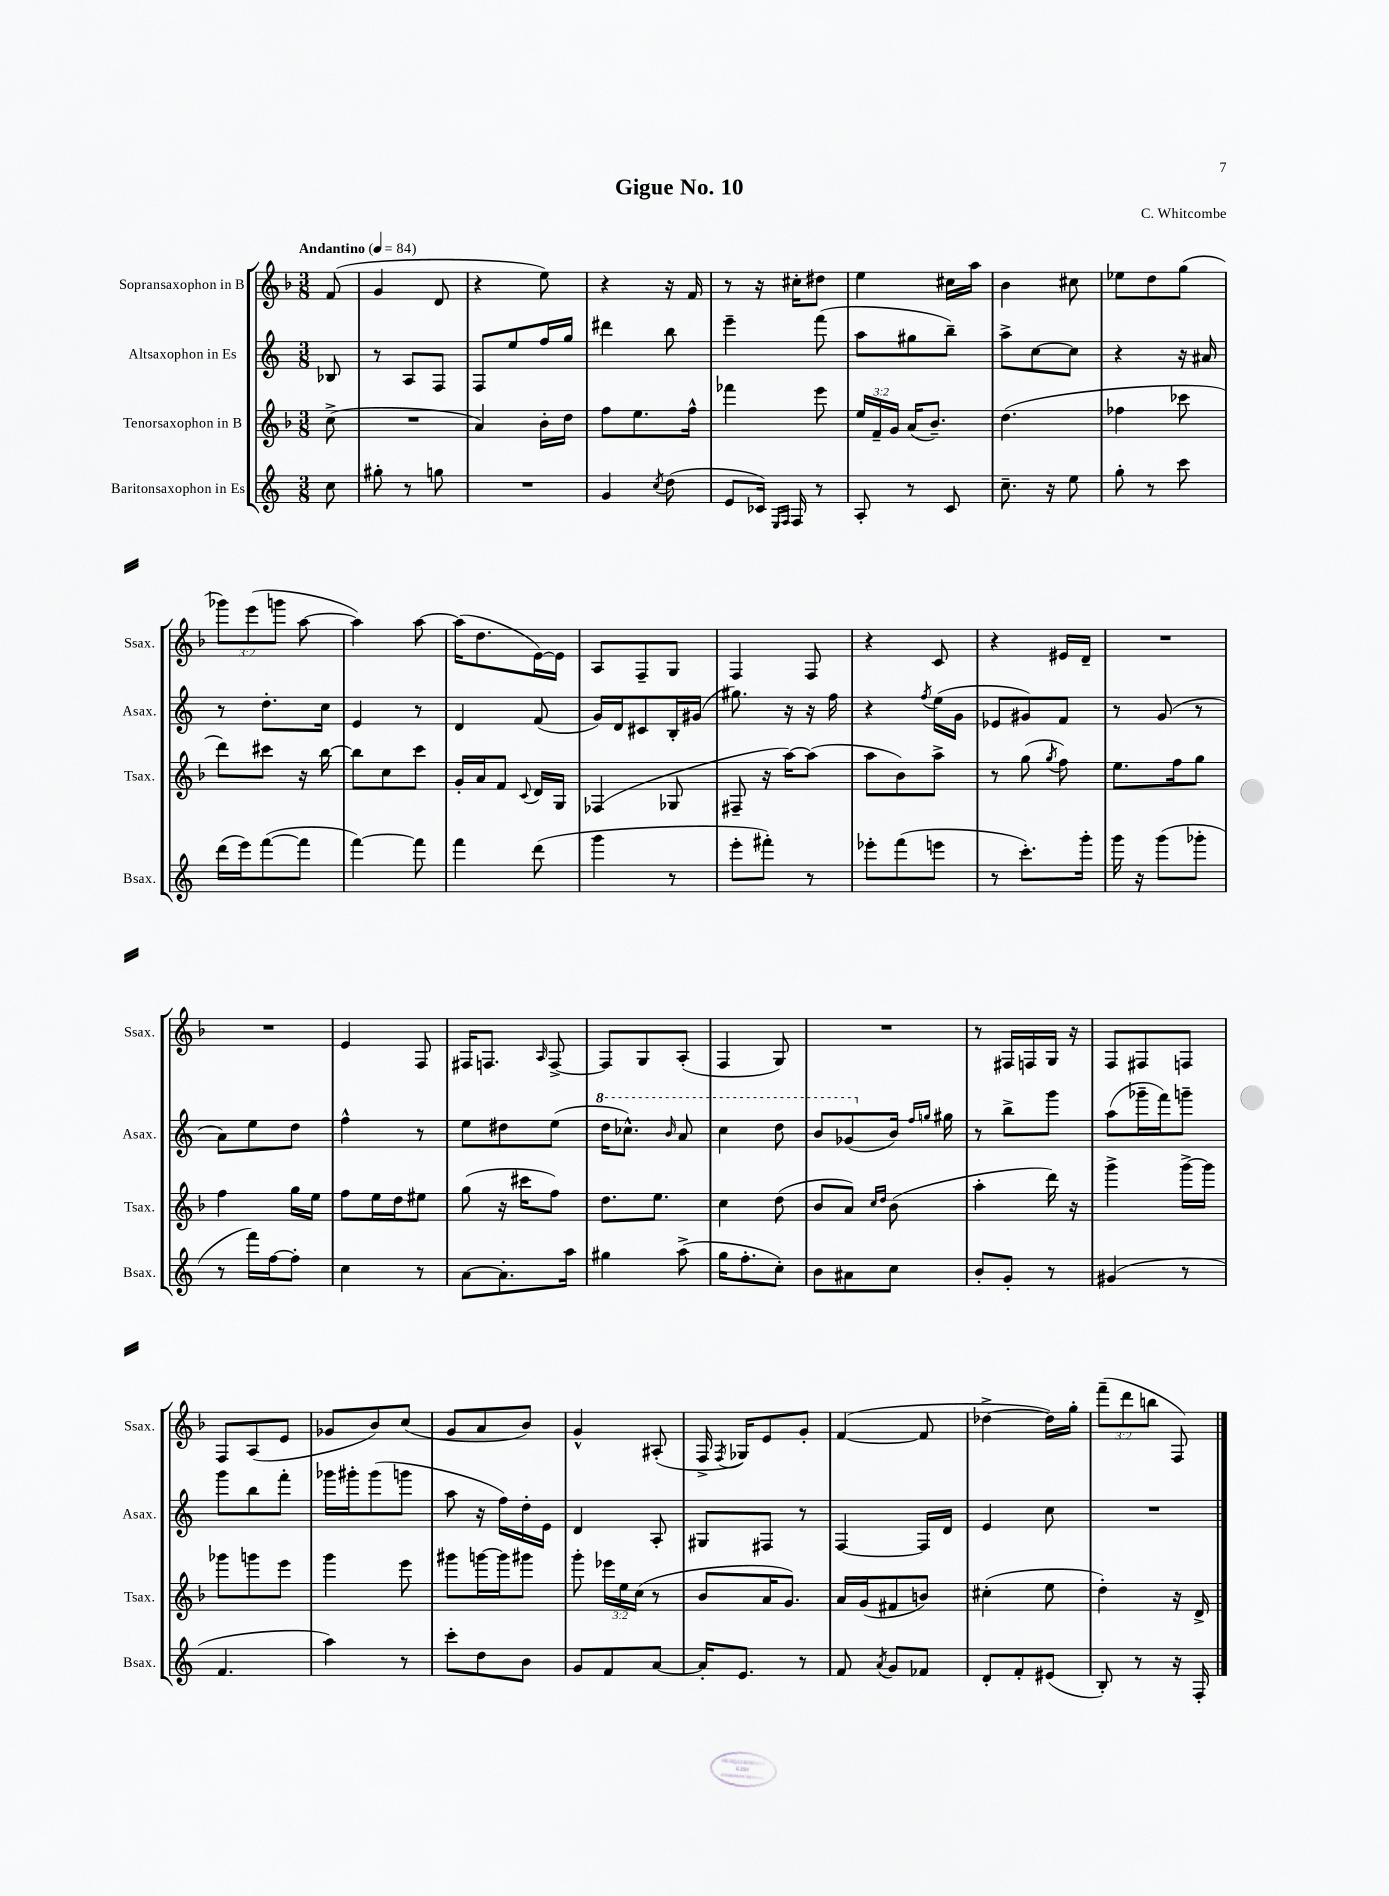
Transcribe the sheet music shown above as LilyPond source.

\header { title = "Gigue No. 10" composer = "C. Whitcombe" }
<<
\new StaffGroup <<
\new Staff = "s0" \with { instrumentName = "Sopransaxophon in B" shortInstrumentName = "Ssax." } {
    \clef treble \key f \major \numericTimeSignature \time 3/8 \override Staff.TupletNumber.text = #tuplet-number::calc-fraction-text \partial 8 \tempo "Andantino" 4 = 84
    \autoBeamOff f'8( |
    g'4 d'8 |
    r4 e''8) |
    r4 r16 f'16 |
    r8 r16 cis''16[-. dis''8] |
    e''4 cis''16[ a''16] |
    bes'4 cis''8 |
    ees''8[ d''8 g''8]( |
    \tuplet 3/2 { ges'''8[) e'''8( g'''8] } a''8~ |
    a''4) a''8~ |
    a''16[( d''8. e'16~) e'16] |
    a8[ f8-- g8] |
    f4 f8 |
    r4 c'8 |
    r4 eis'16[ d'16]-- |
    R4. |
    R4. |
    e'4 f8 |
    fis16[ f8.] \grace { a16 } f8~-> |
    f8[ g8 a8]-.( |
    f4 g8) |
    R4. |
    r8 fis16[ f16 g16] r16 |
    f8[ fis8 f8] |
    f8[ a8( e'8] |
    ges'8[ bes'8) c''8]( |
    g'8[ a'8 bes'8]) |
    g'4-^ ais8-.( |
    f16-> \acciaccatura { f8 } ges16[) e'8 g'8]-. |
    f'4~( f'8 |
    des''4~-> des''16[) g''16]-. |
    \tuplet 3/2 { f'''8[--( d'''8 b''8] } f8) \bar "|." |
}
\new Staff = "s1" \with { instrumentName = "Altsaxophon in Es" shortInstrumentName = "Asax." } {
    \clef treble \key c \major \numericTimeSignature \time 3/8 \partial 8
    \autoBeamOff bes8 |
    r8 a8[ f8] |
    f8[ e''8 f''16 g''16] |
    dis'''4 b''8 |
    e'''4-- f'''8( |
    a''8[ gis''8 b''8]--) |
    a''8[-> c''8~ c''8] |
    r4 r16 ais'16 |
    r8 d''8.[-. c''16] |
    e'4 r8 |
    d'4 f'8( |
    g'16[) d'16 cis'8 b16-. gis'16]( |
    gis''8.) r16 r16 f''16 |
    r4 \acciaccatura { f''8 } e''16[( g'16] |
    ees'8[ gis'8) f'8] |
    r8 g'8( r8 |
    a'8[) e''8 d''8] |
    f''4-^ r8 |
    e''8[ dis''8 e''8]( |
    \ottava #1 d'''16[ ces'''8.]-^) \grace { b''16 } a''8 |
    c'''4 d'''8 |
    b''8[ ges''8( \ottava #0 b'16]) \grace { f''16[ g''16] } gis''16 |
    r8 b''8[-> g'''8] |
    a''8[( ges'''16-- f'''16) g'''8]-- |
    g'''8[ b''8 f'''8]-. |
    ges'''16[ gis'''16-. gis'''8( g'''8] |
    a''8 r16 f''16[) d''16-. e'16] |
    d'4 a8-. |
    gis8[ fis8] r8 |
    f4~ f16[ d'16] |
    e'4 c''8 |
    R4. \bar "|." |
}
\new Staff = "s2" \with { instrumentName = "Tenorsaxophon in B" shortInstrumentName = "Tsax." } {
    \clef treble \key f \major \numericTimeSignature \time 3/8 \override Staff.TupletNumber.text = #tuplet-number::calc-fraction-text \partial 8
    \autoBeamOff c''8->( |
    R4. |
    a'4) bes'16[-. d''16] |
    f''8[ e''8. f''16]-^ |
    fes'''4 e'''8 |
    \tuplet 3/2 { e''16[ f'16-- g'16] } a'16[( bes'8.]--) |
    d''4.( |
    fes''4 ces'''8 |
    d'''8[) cis'''8] r16 bes''16~ |
    bes''8[ c''8 c'''8] |
    g'16[-. a'16 f'8] \appoggiatura { c'8 } d'16[ g16] |
    fes4( ges8 |
    fis8-- r16 a''16[~) a''8]( |
    a''8[ bes'8) a''8]-> |
    r8 g''8( \acciaccatura { g''8 } f''8) |
    e''8.[ f''16 g''8] |
    f''4 g''16[ e''16] |
    f''8[ e''16 d''16 eis''8] |
    g''8( r16 cis'''16[ f''8]) |
    d''8.[ e''8.] |
    c''4 d''8( |
    bes'8[ a'8]) \grace { c''16[ d''16] } bes'8( |
    a''4-. d'''16) r16 |
    g'''4-> g'''16[~-> g'''16] |
    ges'''8[ g'''8 e'''8] |
    g'''4 e'''8 |
    gis'''8[ g'''16~ g'''16 gis'''8] |
    g'''8-. \tuplet 3/2 { ees'''16[ e''16 c''16]( } r8 |
    bes'8[ a'16 g'8.]) |
    a'16[ g'16( fis'8 b'8]) |
    cis''4-.( e''8 |
    d''4-.) r16 d'16-> \bar "|." |
}
\new Staff = "s3" \with { instrumentName = "Baritonsaxophon in Es" shortInstrumentName = "Bsax." } {
    \clef treble \key c \major \numericTimeSignature \time 3/8 \partial 8
    \autoBeamOff c''8 |
    gis''8-. r8 g''8 |
    R4. |
    g'4 \acciaccatura { c''8 } d''8( |
    e'8[ ces'16]) \grace { e16[ f16] } f16 r8 |
    a8-. r8 c'8 |
    c''8.-- r16 e''8 |
    g''8-. r8 c'''8 |
    d'''16[( e'''16) f'''8~( f'''8] |
    f'''4~) f'''8 |
    f'''4 d'''8( |
    g'''4 r8 |
    e'''8[-. fis'''8]-.) r8 |
    ees'''8[-. f'''8( e'''8] |
    r8 c'''8.[-.) g'''16]-. |
    g'''16 r16 g'''8[( ges'''8]-. |
    r8 f'''16[) f''16~ f''8]-. |
    c''4 r8 |
    a'8[~ a'8.-. a''16] |
    gis''4 a''8->( |
    g''16[ f''8.-. c''8]-.) |
    b'8[ ais'8 c''8] |
    b'8[-. g'8]-. r8 |
    gis'4( r8 |
    f'4. |
    a''4) r8 |
    c'''8[-. d''8 b'8] |
    g'8[ f'8 a'8]~ |
    a'16[-. e'8.] r8 |
    f'8 \acciaccatura { a'8 } g'8[ fes'8] |
    d'8[-. f'8-. eis'8]( |
    b8-.) r8 r16 f16-. \bar "|." |
}
>>
>>
\layout { \context { \Score \remove "Bar_number_engraver" } }
